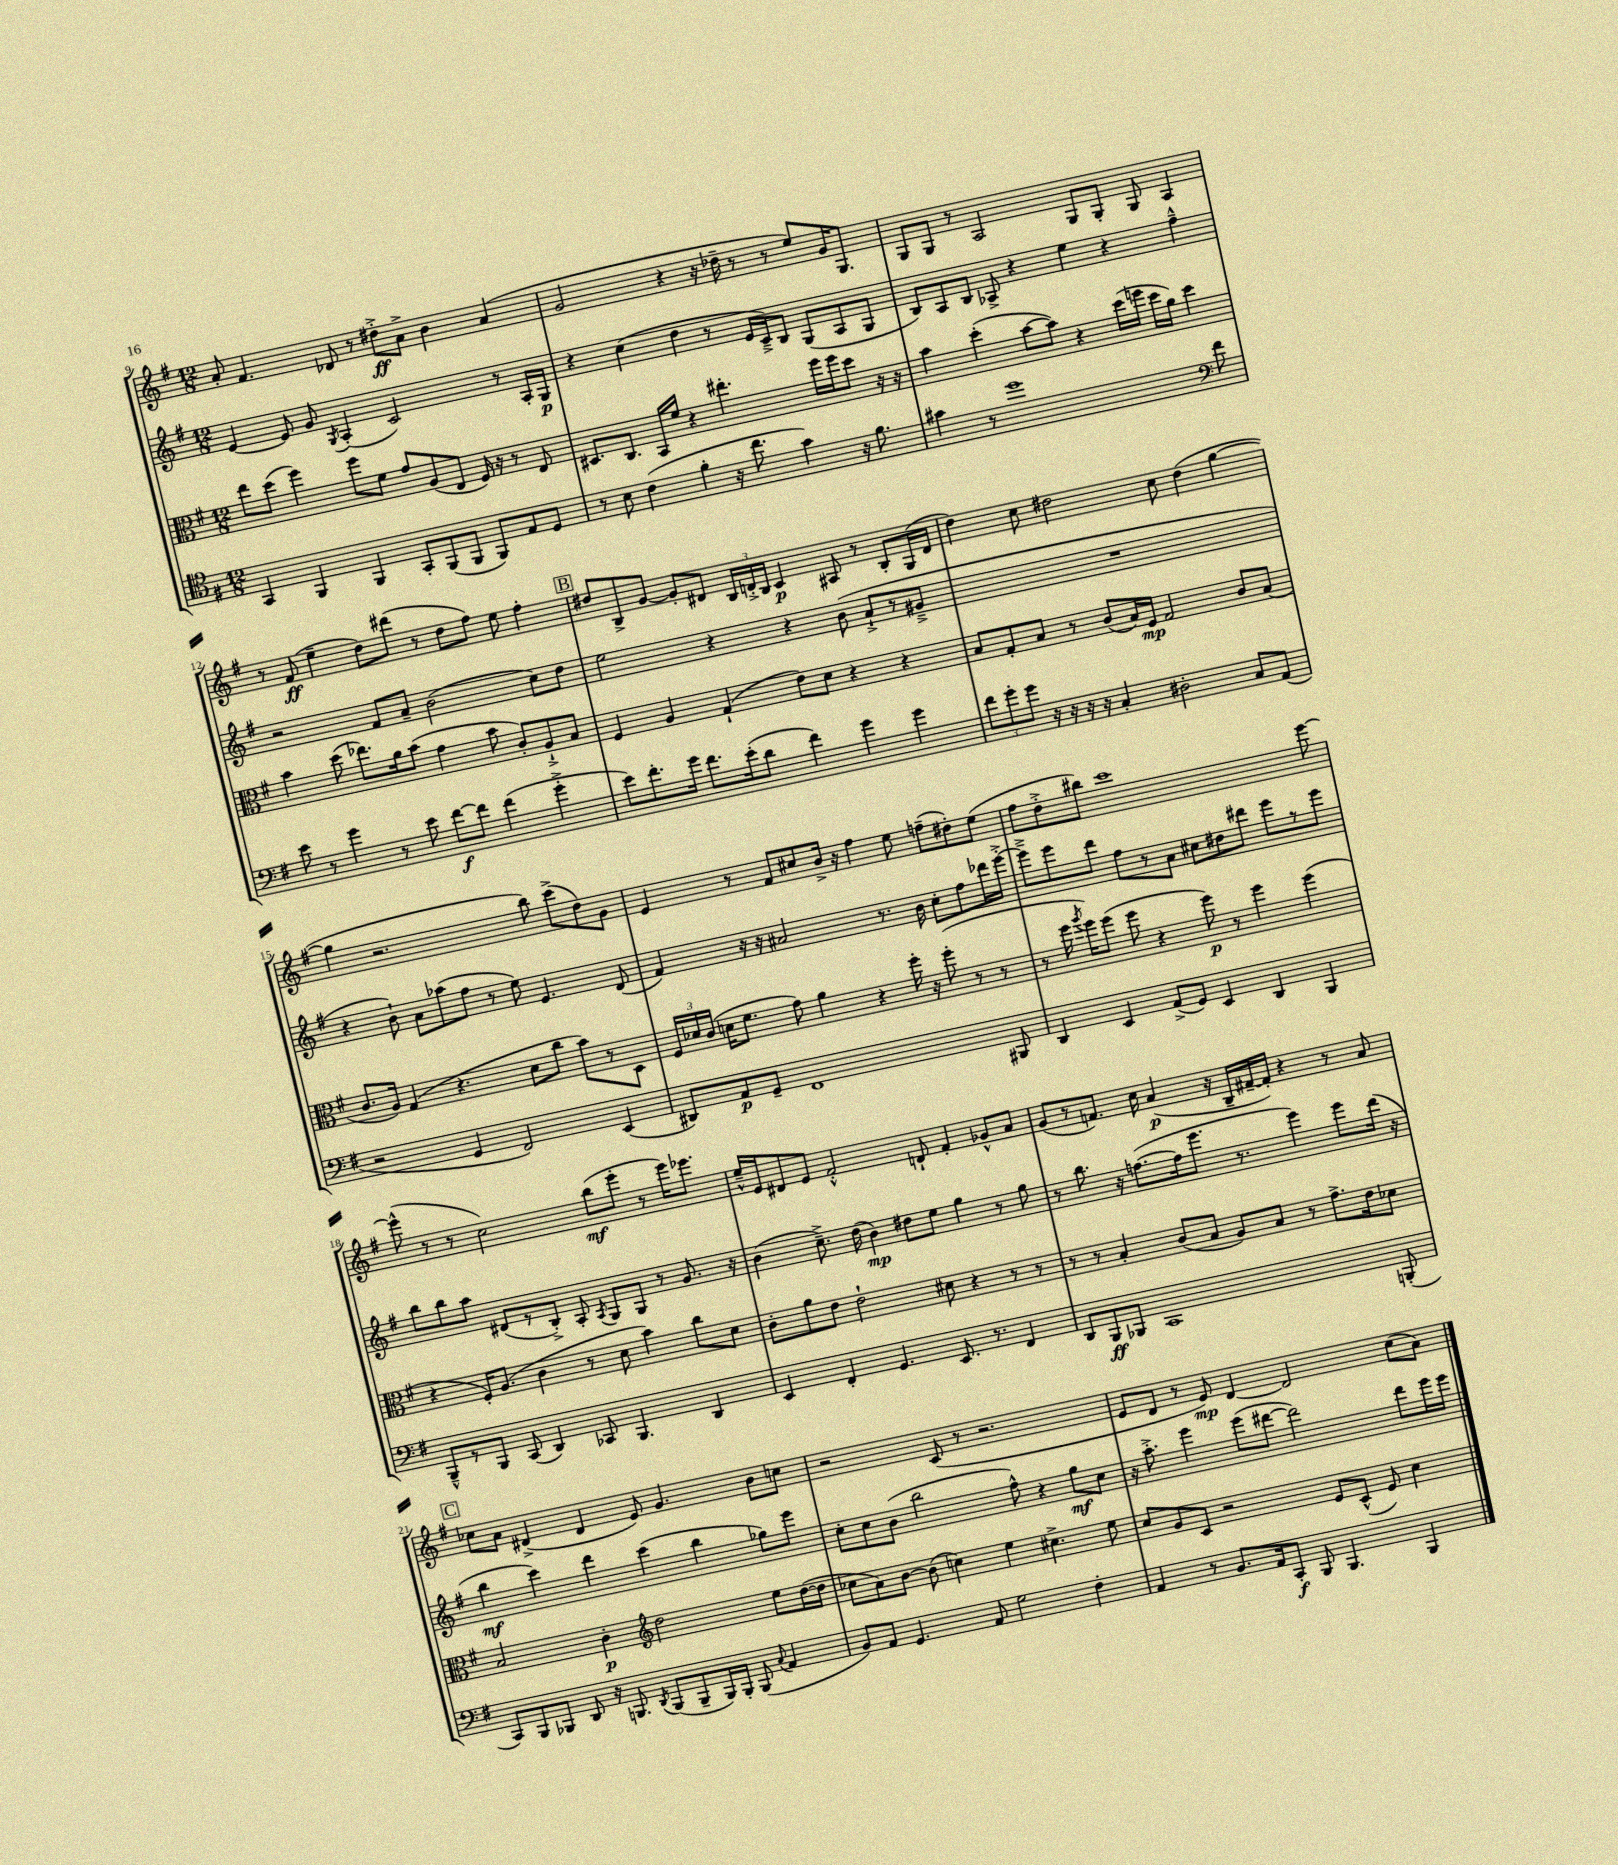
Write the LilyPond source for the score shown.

<<
\new StaffGroup <<
\new Staff = "s0" {
    \clef treble \key g \major \numericTimeSignature \time 12/8
    \autoBeamOff a'8-. fis'4. des'8 r8 dis''8[-.->\ff a'8]-> b'4 a'4( |
    g'2 r4 r16 des''16-- r8 r8 e''8[) g'16 g8.] |
    g8[ g8] r8 a2 g8[ g8]-. g8 a4 |
    r8 fis'8\ff( e''4-- d''8[) dis'''8]( r8 d''8[ fis''8]) e''8 fis''4-. |
    \mark \markup { \box "B" } dis''8[ b8-> g'8]~ g'8[-. dis'8] \tuplet 3/2 { b16[ d'16-.-> b16] } c'4\p ais8 r8 b8[-. g16( d'16] |
    d''4) c''8 dis''2 c''8 dis''4( g''4~ |
    g''4 r2. b''8) c'''8[->( d''8) g'8] |
    e'4 r8 fis'8[ cis''8 b'16]-> r16 fis''4 e''8 f''8[--( dis''8-.) e''8]( |
    fis''8[ d''8-.-> bis''8]) c'''1 e'''8~ |
    e'''8-^( r8 r8 c''2) b''8[\mf( e'''8]-. r8 e'''16[) ees'''8.] |
    e''16[---^ e'16 dis'8 e'8] fis'2-.-^ d'8-! fis'4-. ges'8[-^ a'8] |
    g'8[( r8 f'8.]) c''16 a'4\p( r16 b16[-- fis'16~-- fis'16]-.) r4 r8 a'8 |
    \mark \markup { \box "C" } ces''8[ a'8] dis'4->( dis'4 e'8) g'4. b'8[ c''8] |
    r2 c'8( r8 r2. |
    e'8[ d'8] r8 e'8\mp) d'4~ d'2 c''8[( a'8]) \bar "|." |
}
\new Staff = "s1" {
    \clef treble \key g \major \numericTimeSignature \time 12/8
    \autoBeamOff e'4~ e'8 g'8 \acciaccatura { g8 } a4-.( c'2) r8 a16[-. g16]\p |
    r4 c''4( d''4 r8 e'16[ c'16--->) b8] g8[( a8 g8] |
    b8[) a8 b8] aes8-> r4 e''4 r4 fis''4---^ |
    r2 fis'8[ a'8]-- b'2( c''8[) d''8] |
    \mark \markup { \box "B" } e''2 r4 r4 b'8( a'8[-!-> r8 gis'8]---> |
    R1. |
    r4 b'8-!) a'8[ aes''8( fis''8] r8 e''8) e'4. d'8( |
    fis'4) r16 r16 ais'2 r8. b'16 c''8[-. fis''8 des'''16 e'''16]~-.-> |
    e'''8[---> e'''8 d'''8] fis''8[ r8 a'8] cis''8[ dis''8 dis'''8] e'''8[ r8 e'''8] |
    b''8[ b''8 a''8] dis'8[( r8 b8]-.->) a8-. \acciaccatura { a8 } g8[ g8] r8 g'8. r16 |
    b'4( c''8.--->) d''16( b'4\mp) dis''8[ e''8] g''4 r8 g''8 |
    r8 b''8. r16 f''8.[~( f''16 e'''8.] r8. e'''4) e'''8[ d'''16]( r16 |
    \mark \markup { \box "C" } b''4\mf c'''4) d'''4 c'''4( b''4 ges''8[) e'''8] |
    c''8[-. c''8 b'8]( b''2 fis''8-^) r4 g''8[\mf c''8] |
    r16 a''8.-.-> e'''4 e'''8[( dis'''8]~ dis'''2) dis'''8[ e'''16 e'''16] \bar "|." |
}
\new Staff = "s2" {
    \clef alto \key g \major \numericTimeSignature \time 12/8
    \autoBeamOff e''8[ d''8]( fis''4) fis''8[ fis'8] g'8[ a8( e8] fis16) r16 r8 e8 |
    dis8.[ c8.] b,16[ fis'16] r4 eis''4.-. fis''16[ fis''16 d''8] r16 r16 |
    b'4 d''4-.( b'8[~ b'8]) r4 d''16[( f''16] d''16[ a'16]) d''4 |
    b'4 d''8( ees''8.[) a'16 b'8]( g'4 b'8 c'8[-.) a8-!-> b8] |
    \mark \markup { \box "B" } fis4 a4 g4-!( e'8[) d'8] r4 r4 |
    b8[ g8-. b8] r8 c'8[( b16) fis16]\mp g2 c'8[ b8]( |
    c'8.[ a16]) g4( r4. d'8[ c''8] b'8[) r8 d8] |
    \tuplet 3/2 { fis16[ des'16 c'16]( } d'16[ fis'8.] g'8) a'4 r4 fis''16-. r16 fis''8-.( r8 r8 |
    r8 fis''16 \acciaccatura { a''8 } fis''16[) fis''8]( fis''8 r4 fis''8\p) r8 fis''4 fis''4( |
    r4 fis16[-.) a8.]( c'4 r8 d'8 b'4) c''8[ d'8] |
    c'8[-. a'8 e'8] e'2-! dis'8 r4 r8 r8 |
    r8 r8 b4-. c'8[( b8] a8[) b8] r8 g'8.[-> e'16 des'8] |
    \mark \markup { \box "C" } b2 c'4-.\p \clef treble d''2 e''8[ d''16~( d''16] |
    ces''8[ a'8) b'8]~ b'8( c''4) e''4 cis''4.-> e''8 |
    c''8[ g'8 c'8] r2 e'8[ c'8]-^( e'8) c''4 \bar "|." |
}
\new Staff = "s3" {
    \clef tenor \key g \major \numericTimeSignature \time 12/8
    \autoBeamOff g,4 fis,4 fis,4 g,8[-. fis,8( fis,8] fis,8[) e8 d8] |
    r8 b8 c'4( fis'4-. r16 c''8. g'4) r16 fis'8. |
    gis'4 r8 d''1 \clef bass fis'8 |
    e'8 r8 g'4 r8 e'8 fis'8[~\f fis'8] fis'4( g'4-.-> |
    \mark \markup { \box "B" } e'8[) fis'8.-. g'16] fis'8.[ e'16-.( d'8] fis'4) g'4 g'4 |
    \tuplet 3/2 { fis'8[ g'8-. g'8] } r16 r16 r16 r16 c4-. dis2-. c8[ a,8]( |
    r2 g,4 fis,2) e,4( |
    dis,8[) a,8\p g,8]-- fis,1 bis,,8 |
    d,4 e,4 a,8[->( g,8]) e,4 d,4 b,,4 |
    b,,8[---^ r8 b,,8] c,8( d,4) ces,8 b,,4. d,4 |
    e,4 fis,4-. g,4. e,8. r8. fis,4 |
    d,8[ b,,8\ff bes,,8] c,1 b,,8-.( |
    \mark \markup { \box "C" } c,8[) b,,8 bes,,8] d,8 r16 b,,8. \acciaccatura { d,8 } b,,8[( b,,8-- b,,16) b,,16]-. b,,8( \appoggiatura { c8 } a,4 |
    b,8[) a,8] g,4. a,8 g2 fis4-. |
    a,4 r8 b,8.[ a,16 c,8]-.\f b,,8 b,,4. b,,4 \bar "|." |
}
>>
>>
\layout { \context { \Score currentBarNumber = #9 } }
